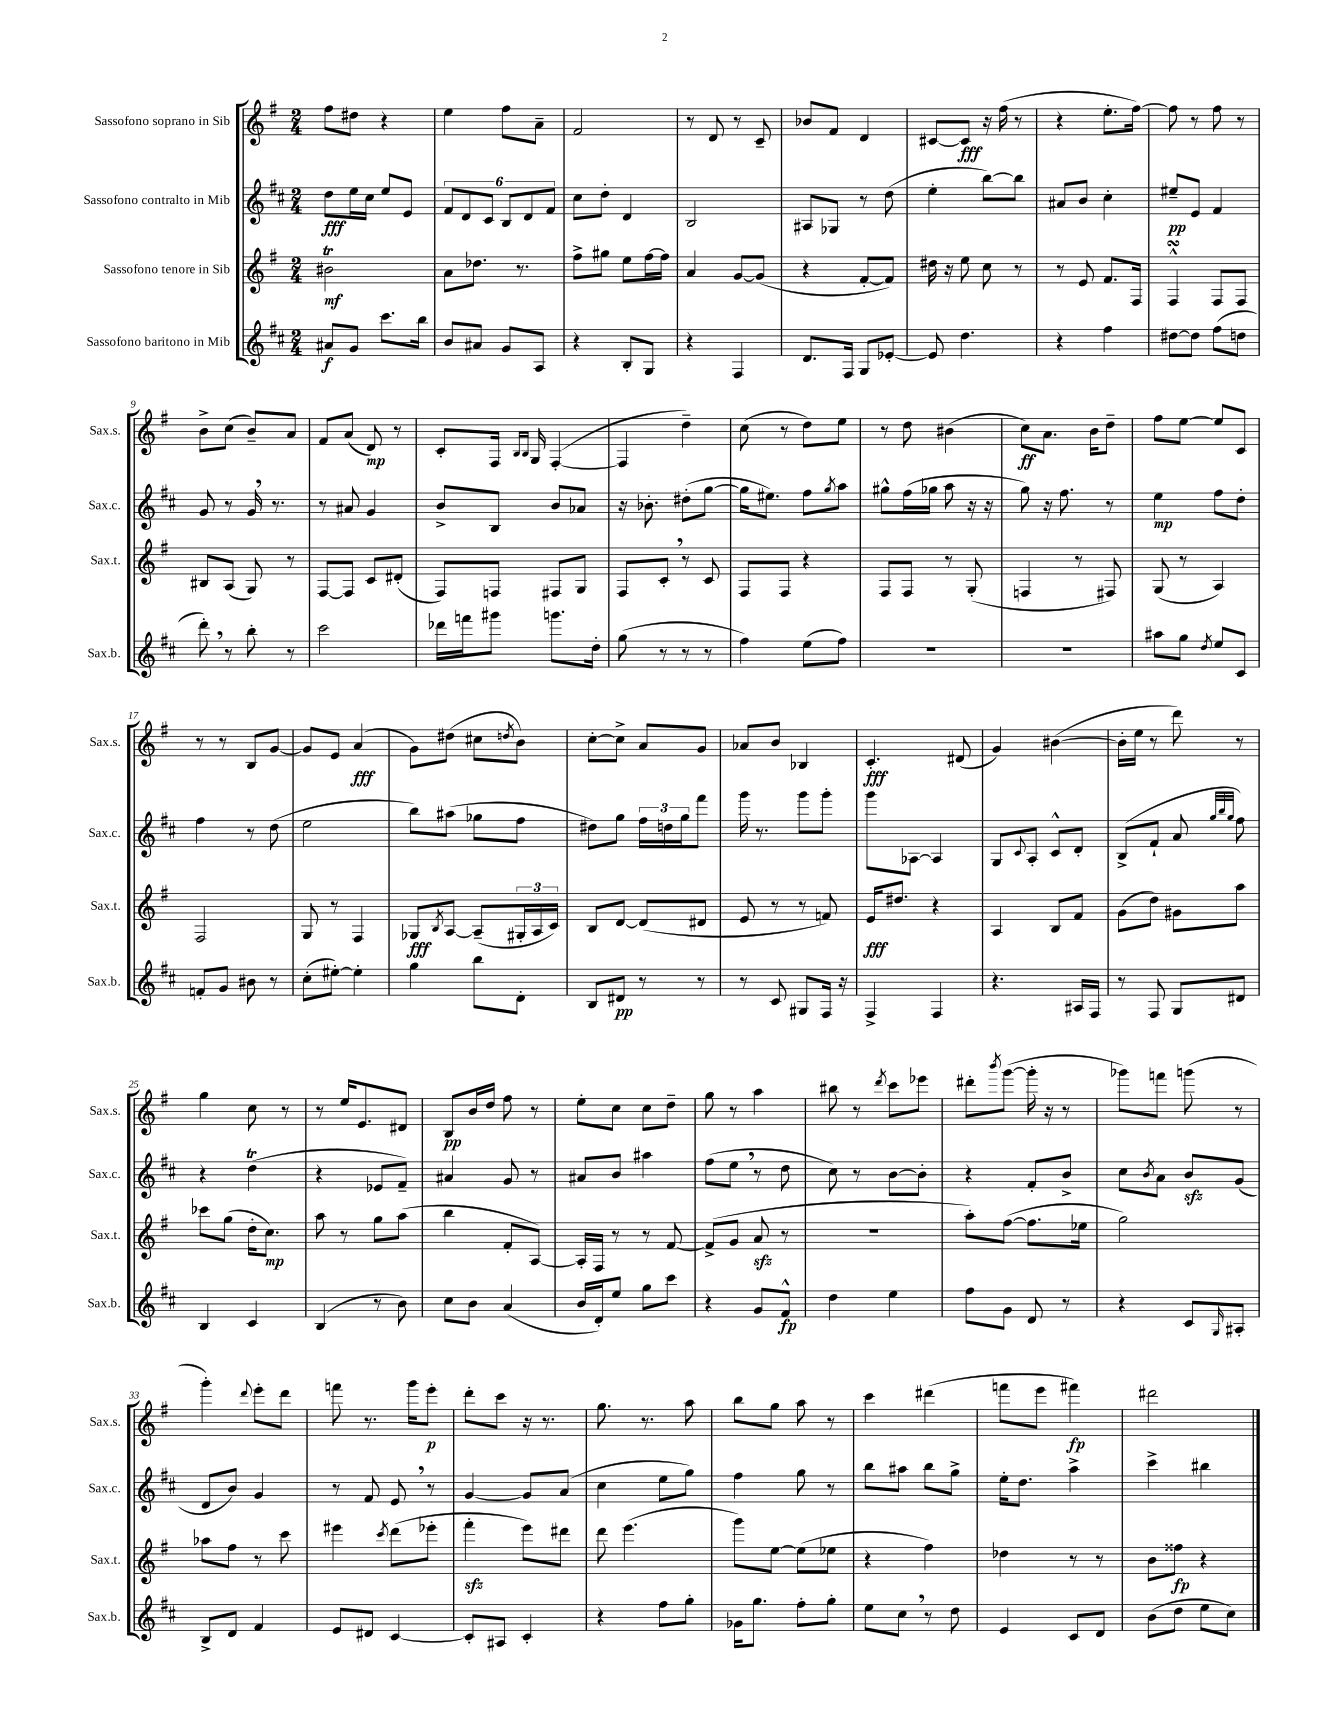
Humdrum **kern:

**kern	**dynam	**kern	**dynam	**kern	**dynam	**kern	**dynam
*part4	*part4	*part3	*part3	*part2	*part2	*part1	*part1
*staff4	*staff4	*staff3	*staff3	*staff2	*staff2	*staff1	*staff1
*I"Sassofono baritono in Mib	*	*I"Sassofono tenore in Sib	*	*I"Sassofono contralto in Mib	*	*I"Sassofono soprano in Sib	*
*I'Sax.b.	*	*I'Sax.t.	*	*I'Sax.c.	*	*I'Sax.s.	*
*clefG2	*	*clefG2	*	*clefG2	*	*clefG2	*
*k[f#c#]	*	*k[f#]	*	*k[f#c#]	*	*k[f#]	*
*M2/4	*	*M2/4	*	*M2/4	*	*M2/4	*
=1	=1	=1	=1	=1	=1	=1	=1
8a#X/L	f	2b#Xt\	mf	8dd\L	fff	8ff#\L	.
8g/J	.	.	.	16ee\L	.	8dd#X\J	.
.	.	.	.	16cc#\JJ	.	.	.
8.ccc#\L	.	.	.	8ee/L	.	4r	.
.	.	.	.	8e/J	.	.	.
16bb\Jk	.	.	.	.	.	.	.
=2	=2	=2	=2	=2	=2	=2	=2
8b/L	.	8a\L	.	12f#/L	.	4ee\	.
.	.	.	.	12d/	.	.	.
8a#X/J	.	8.dd-X\J	.	.	.	.	.
.	.	.	.	12c#/J	.	.	.
8g/L	.	.	.	12B/L	.	8ff#\L	.
.	.	8.r	.	.	.	.	.
.	.	.	.	12d/	.	.	.
8A/J	.	.	.	.	.	8a~\J	.
.	.	.	.	12f#/J	.	.	.
=3	=3	=3	=3	=3	=3	=3	=3
4r	.	8ff#^\L	.	8cc#\L	.	2f#/	.
.	.	8gg#X\J	.	8dd'\J	.	.	.
8B'/L	.	8ee\L	.	4d/	.	.	.
8G/J	.	[16ff#\L	.	.	.	.	.
.	.	16ff#\JJ]	.	.	.	.	.
=4	=4	=4	=4	=4	=4	=4	=4
4r	.	4a/	.	2B/	.	8r	.
.	.	.	.	.	.	8d/	.
4F#/	.	[8g/L	.	.	.	8r	.
.	.	(8g/J]	.	.	.	8c~/	.
=5	=5	=5	=5	=5	=5	=5	=5
8.d/L	.	4r	.	8A#X/L	.	8b-X/L	.
.	.	.	.	8G-X/J	.	8f#/J	.
16F#/Jk	.	.	.	.	.	.	.
8G/L	.	[8f#'/L	.	8r	.	4d/	.
[8e-X'/J	.	8f#/J])	.	(8dd\	.	.	.
=6	=6	=6	=6	=6	=6	=6	=6
8e-/]	.	16dd#X\	.	4ee'\	.	[8c#X/L	.
.	.	16r	.	.	.	.	.
4.dd\	.	8ee\	.	.	.	8c#/J]	fff
.	.	8cc\	.	[8bb\L)	.	16r	.
.	.	.	.	.	.	(16ff#\	.
.	.	8r	.	8bb\J]	.	8r	.
=7	=7	=7	=7	=7	=7	=7	=7
4r	.	8r	.	8a#X/L	.	4r	.
.	.	8e/	.	8b/J	.	.	.
4ff#\	.	8.f#/L	.	4cc#'\	.	8.ee'\L	.
.	.	16F#/Jk	.	.	.	[16ff#\Jk)	.
=8	=8	=8	=8	=8	=8	=8	=8
[8dd#X\L	.	4F#sSsS^^/	.	8ee#X~/L	pp	8ff#\]	.
8dd#\J]	.	.	.	8e/J	.	8r	.
(8ff#\L	.	8F#/L	.	4f#/	.	8ff#\	.
8ddn\J	.	8F#/J	.	.	.	8r	.
!!LO:LB:g=z
=9	=9	=9	=9	=9	=9	=9	=9
8ddd',\)	.	8B#X/L	.	8g/	.	8b^\L	.
8r	.	(8A/J	.	8r	.	(8cc\J	.
8bb'\	.	8G/)	.	16g,/	.	8b~/L)	.
.	.	.	.	8.r	.	.	.
8r	.	8r	.	.	.	8a/J	.
=10	=10	=10	=10	=10	=10	=10	=10
2ccc#\	.	[8F#/L	.	8r	.	8f#/L	.
.	.	8F#/J]	.	8a#X/	.	(8a/J	.
.	.	8c/L	.	4g/	.	8d/)	mp
.	.	(8d#X'/J	.	.	.	8r	.
=11	=11	=11	=11	=11	=11	=11	=11
16ddd-X\LL	.	8F#/L)	.	8b^/L	.	8c'/L	.
16fffn\J	.	.	.	.	.	.	.
8ggg#X\J	.	8Fn/J	.	8B/J	.	16F#/Jk	.
.	.	.	.	.	.	16qqB/LL	.
.	.	.	.	.	.	16qqB/JJ	.
.	.	.	.	.	.	16G/	.
8.gggn\L	.	8F#X/L	.	8b/L	.	([4F#'/	.
.	.	8G/J	.	8a-X/J	.	.	.
16dd'\Jk	.	.	.	.	.	.	.
=12	=12	=12	=12	=12	=12	=12	=12
(8gg\	.	8F#/L	.	16r	.	4F#/]	.
.	.	.	.	8.b-X'\	.	.	.
8r	.	8c',/J	.	.	.	.	.
8r	.	8r	.	(8dd#X'\L	.	4dd~\)	.
8r	.	8c/	.	[8gg\J	.	.	.
=13	=13	=13	=13	=13	=13	=13	=13
4ff#\)	.	8F#/L	.	16gg\KL]	.	(8cc\	.
.	.	.	.	8.ee#X\J)	.	.	.
.	.	8F#/J	.	.	.	8r	.
(8ee\L	.	4r	.	8ff#\L	.	8dd\L)	.
.	.	.	.	8qgg/	.	.	.
8ff#\J)	.	.	.	8aa\J	.	8ee\J	.
=14	=14	=14	=14	=14	=14	=14	=14
2r	.	8F#/L	.	8gg#X^^\L	.	8r	.
.	.	8F#/J	.	(16ff#\L	.	8dd\	.
.	.	.	.	16gg-X\JJ	.	.	.
.	.	8r	.	8aa\	.	(4b#X\	.
.	.	(8G'/	.	16r	.	.	.
.	.	.	.	16r	.	.	.
=15	=15	=15	=15	=15	=15	=15	=15
2r	.	4Fn/	.	8gg\)	.	8cc\L)	ff
.	.	.	.	16r	.	8.a\J	.
.	.	.	.	8.ff#\	.	.	.
.	.	8r	.	.	.	.	.
.	.	.	.	.	.	16b\KL	.
.	.	8F#X/)	.	8r	.	8dd~\J	.
=16	=16	=16	=16	=16	=16	=16	=16
8aa#X\L	.	(8G/	.	4ee\	mp	8ff#\L	.
8gg\J	.	8r	.	.	.	[8ee\J	.
8qdd/	.	.	.	.	.	.	.
8ee/L	.	4A/)	.	8ff#\L	.	8ee/L]	.
8c#/J	.	.	.	8dd'\J	.	8c/J	.
!!LO:LB:g=z
=17	=17	=17	=17	=17	=17	=17	=17
8fn'/L	.	2F#/	.	4ff#\	.	8r	.
8g/J	.	.	.	.	.	8r	.
8b#X\	.	.	.	8r	.	8B/L	.
8r	.	.	.	(8dd\	.	[8g/J	.
=18	=18	=18	=18	=18	=18	=18	=18
(8cc#'\L	.	8G/	.	2ee\	.	8g/L]	.
[8ee#X'\J)	.	8r	.	.	.	8e/J	.
4ee#'\]	.	4F#/	.	.	.	(4a/	fff
=19	=19	=19	=19	=19	=19	=19	=19
4gg\	.	8G-X/L	fff	8bb\L)	.	8g\L)	.
.	.	8qB/	.	.	.	.	.
.	.	[8A/J	.	(8aa#X\J	.	(8dd#X\J	.
8bb\L	.	(8A~/L]	.	8gg-X\L	.	8cc#X\L	.
.	.	.	.	.	.	8qddn/	.
8d'\J	.	24G#X'/L	.	8ff#\J	.	8b\J)	.
.	.	24A/	.	.	.	.	.
.	.	24c/JJ)	.	.	.	.	.
=20	=20	=20	=20	=20	=20	=20	=20
8B/L	.	8B/L	.	8dd#X\L)	.	[8cc'\L	.
8d#X/J	pp	[8d/J	.	8gg\J	.	8cc^\J]	.
8r	.	(8d/L]	.	24ff#\LL	.	8a/L	.
.	.	.	.	24ddn\	.	.	.
.	.	.	.	24gg\J	.	.	.
8r	.	8d#X/J	.	8fff#\J	.	8g/J	.
=21	=21	=21	=21	=21	=21	=21	=21
8r	.	8e/	.	16ggg\	.	8a-X/L	.
.	.	.	.	8.r	.	.	.
8c#/	.	8r	.	.	.	8b/J	.
8G#X/L	.	8r	.	8ggg\L	.	4B-X/	.
16F#/Jk	.	8fn/)	.	8ggg'\J	.	.	.
16r	.	.	.	.	.	.	.
=22	=22	=22	=22	=22	=22	=22	=22
4F#^/	.	16e/KL	fff	8ggg\L	.	4.c'/	fff
.	.	8.dd#X/J	.	.	.	.	.
.	.	.	.	[8A-X\J	.	.	.
4F#/	.	4r	.	4A-/]	.	.	.
.	.	.	.	.	.	(8d#X/	.
=23	=23	=23	=23	=23	=23	=23	=23
4.r	.	4A/	.	8G/L	.	4g/)	.
.	.	.	.	8qqc#/	.	.	.
.	.	.	.	8A'/J	.	.	.
.	.	8B/L	.	8c#^^/L	.	([4b#X\	.
16A#X/LL	.	8f#/J	.	8d'/J	.	.	.
16F#/JJ	.	.	.	.	.	.	.
=24	=24	=24	=24	=24	=24	=24	=24
8r	.	(8g\L	.	(8B^/L	.	16b#'\LL]	.
.	.	.	.	.	.	16ee\JJ	.
8F#/	.	8dd\J)	.	8f#`/J	.	8r	.
8G/L	.	8g#X\L	.	8a/	.	8ddd\)	.
.	.	.	.	32qqgg/LLL	.	.	.
.	.	.	.	32qqbb/	.	.	.
.	.	.	.	32qqgg/JJJ	.	.	.
8d#X/J	.	8aa\J	.	8ff#\)	.	8r	.
!!LO:LB:g=z
=25	=25	=25	=25	=25	=25	=25	=25
4B/	.	8ccc-X\L	.	4r	.	4gg\	.
.	.	(8gg\J	.	.	.	.	.
4c#/	.	16dd'\KL	.	(4ddT\	.	8cc\	.
.	.	8.cc\J)	mp	.	.	.	.
.	.	.	.	.	.	8r	.
=26	=26	=26	=26	=26	=26	=26	=26
(4B/	.	8aa\	.	4r	.	8r	.
.	.	8r	.	.	.	16ee/KL	.
.	.	.	.	.	.	8.e/	.
8r	.	8gg\L	.	8e-X/L	.	.	.
8b\)	.	(8aa\J	.	8f#~/J)	.	8d#X/J	.
=27	=27	=27	=27	=27	=27	=27	=27
8cc#\L	.	4bb\	.	4a#X/	.	8B/L	pp
8b\J	.	.	.	.	.	16b/L	.
.	.	.	.	.	.	16dd/JJ	.
(4a/	.	8f#'/L	.	8g/	.	8ff#\	.
.	.	[8A/J)	.	8r	.	8r	.
=28	=28	=28	=28	=28	=28	=28	=28
16b/LL	.	16A'/LL]	.	8a#X/L	.	8ee'\L	.
16d'/J)	.	16F#/JJ	.	.	.	.	.
8ee/J	.	8r	.	8b/J	.	8cc\J	.
8gg\L	.	8r	.	4aa#X\	.	8cc\L	.
8ccc#\J	.	[8f#/	.	.	.	8dd~\J	.
=29	=29	=29	=29	=29	=29	=29	=29
4r	.	(8f#^/L]	.	(8ff#\L	.	8gg\	.
.	.	8g/J	.	8ee,\J	.	8r	.
8g/L	.	8azz/	.	8r	.	4aa\	.
8f#^^/J	fp	8r	.	8dd\	.	.	.
=30	=30	=30	=30	=30	=30	=30	=30
4dd\	.	2r	.	8cc#\)	.	8bb#X\	.
.	.	.	.	8r	.	8r	.
.	.	.	.	.	.	8qddd/	.
4ee\	.	.	.	[8b\L	.	8ccc\L	.
.	.	.	.	8b'\J]	.	8eee-X\J	.
=31	=31	=31	=31	=31	=31	=31	=31
8ff#\L	.	8aa'\L)	.	4r	.	8ddd#X'\L	.
.	.	.	.	.	.	8qbbb/	.
8g\J	.	([8ff#\J	.	.	.	([8ggg\J	.
8d/	.	8.ff#\L]	.	8f#'/L	.	16ggg'\]	.
.	.	.	.	.	.	16r	.
8r	.	.	.	8b^/J	.	8r	.
.	.	16ee-X\Jk	.	.	.	.	.
=32	=32	=32	=32	=32	=32	=32	=32
4r	.	2gg\)	.	8cc#\L	.	8ggg-X\L)	.
.	.	.	.	8qb/	.	.	.
.	.	.	.	8a\J	.	8fffn\J	.
8c#/L	.	.	.	8bzz/L	.	(8gggn\	.
16qqG/	.	.	.	.	.	.	.
8A#X'/J	.	.	.	(8g/J	.	8r	.
!!LO:LB:g=z
=33	=33	=33	=33	=33	=33	=33	=33
8B^/L	.	8aa-X\L	.	8d/L	.	4ggg'\)	.
8d/J	.	8ff#\J	.	8b/J)	.	.	.
.	.	.	.	.	.	8qqddd/	.
4f#/	.	8r	.	4g/	.	8eee'\L	.
.	.	8ccc\	.	.	.	8ddd\J	.
=34	=34	=34	=34	=34	=34	=34	=34
8e/L	.	4eee#X\	.	8r	.	8fffn\	.
8d#X/J	.	.	.	8f#/	.	8.r	.
.	.	8qccc/	.	.	.	.	.
[4c#/	.	(8ddd\L	.	8e,/	.	.	.
.	.	.	.	.	.	16ggg\KL	.
.	.	8eee-X'\J	.	8r	.	8eee'\J	p
=35	=35	=35	=35	=35	=35	=35	=35
8c#'/L]	.	4fff#zz'\	.	[4g/	.	8ddd'\L	.
8A#X/J	.	.	.	.	.	8ccc\J	.
4c#'/	.	8eee\L)	.	8g/L]	.	16r	.
.	.	.	.	.	.	8.r	.
.	.	8ddd#X\J	.	(8a/J	.	.	.
=36	=36	=36	=36	=36	=36	=36	=36
4r	.	8ddd\	.	4cc#\	.	8.gg\	.
.	.	(4.eee\	.	.	.	.	.
.	.	.	.	.	.	8.r	.
8ff#\L	.	.	.	8ee\L	.	.	.
8gg'\J	.	.	.	8gg\J)	.	8aa\	.
=37	=37	=37	=37	=37	=37	=37	=37
16g-X\KL	.	8ggg\L)	.	4ff#\	.	8bb\L	.
8.gg\J	.	.	.	.	.	.	.
.	.	[8ee\J	.	.	.	8gg\J	.
8ff#'\L	.	(8ee\L]	.	8gg\	.	8aa\	.
8gg'\J	.	8ee-X\J	.	8r	.	8r	.
=38	=38	=38	=38	=38	=38	=38	=38
8ee\L	.	4r	.	8bb\L	.	4ccc\	.
8cc#,\J	.	.	.	8aa#X\J	.	.	.
8r	.	4ff#\)	.	8bb\L	.	(4ddd#X\	.
8dd\	.	.	.	8gg^\J	.	.	.
=39	=39	=39	=39	=39	=39	=39	=39
4e/	.	4dd-X\	.	16ee'\KL	.	8fffn\L	.
.	.	.	.	8.dd\J	.	.	.
.	.	.	.	.	.	8eee\J	.
8c#/L	.	8r	.	4aa^\	.	4fff#X\)	fp
8d/J	.	8r	.	.	.	.	.
=40	=40	=40	=40	=40	=40	=40	=40
(8b\L	.	8b\L	.	4ccc#^\	.	2ddd#X\	.
8dd\J	.	8ff##X\J	fp	.	.	.	.
8ee\L	.	4r	.	4bb#X\	.	.	.
8cc#\J)	.	.	.	.	.	.	.
==	==	==	==	==	==	==	==
*-	*-	*-	*-	*-	*-	*-	*-
